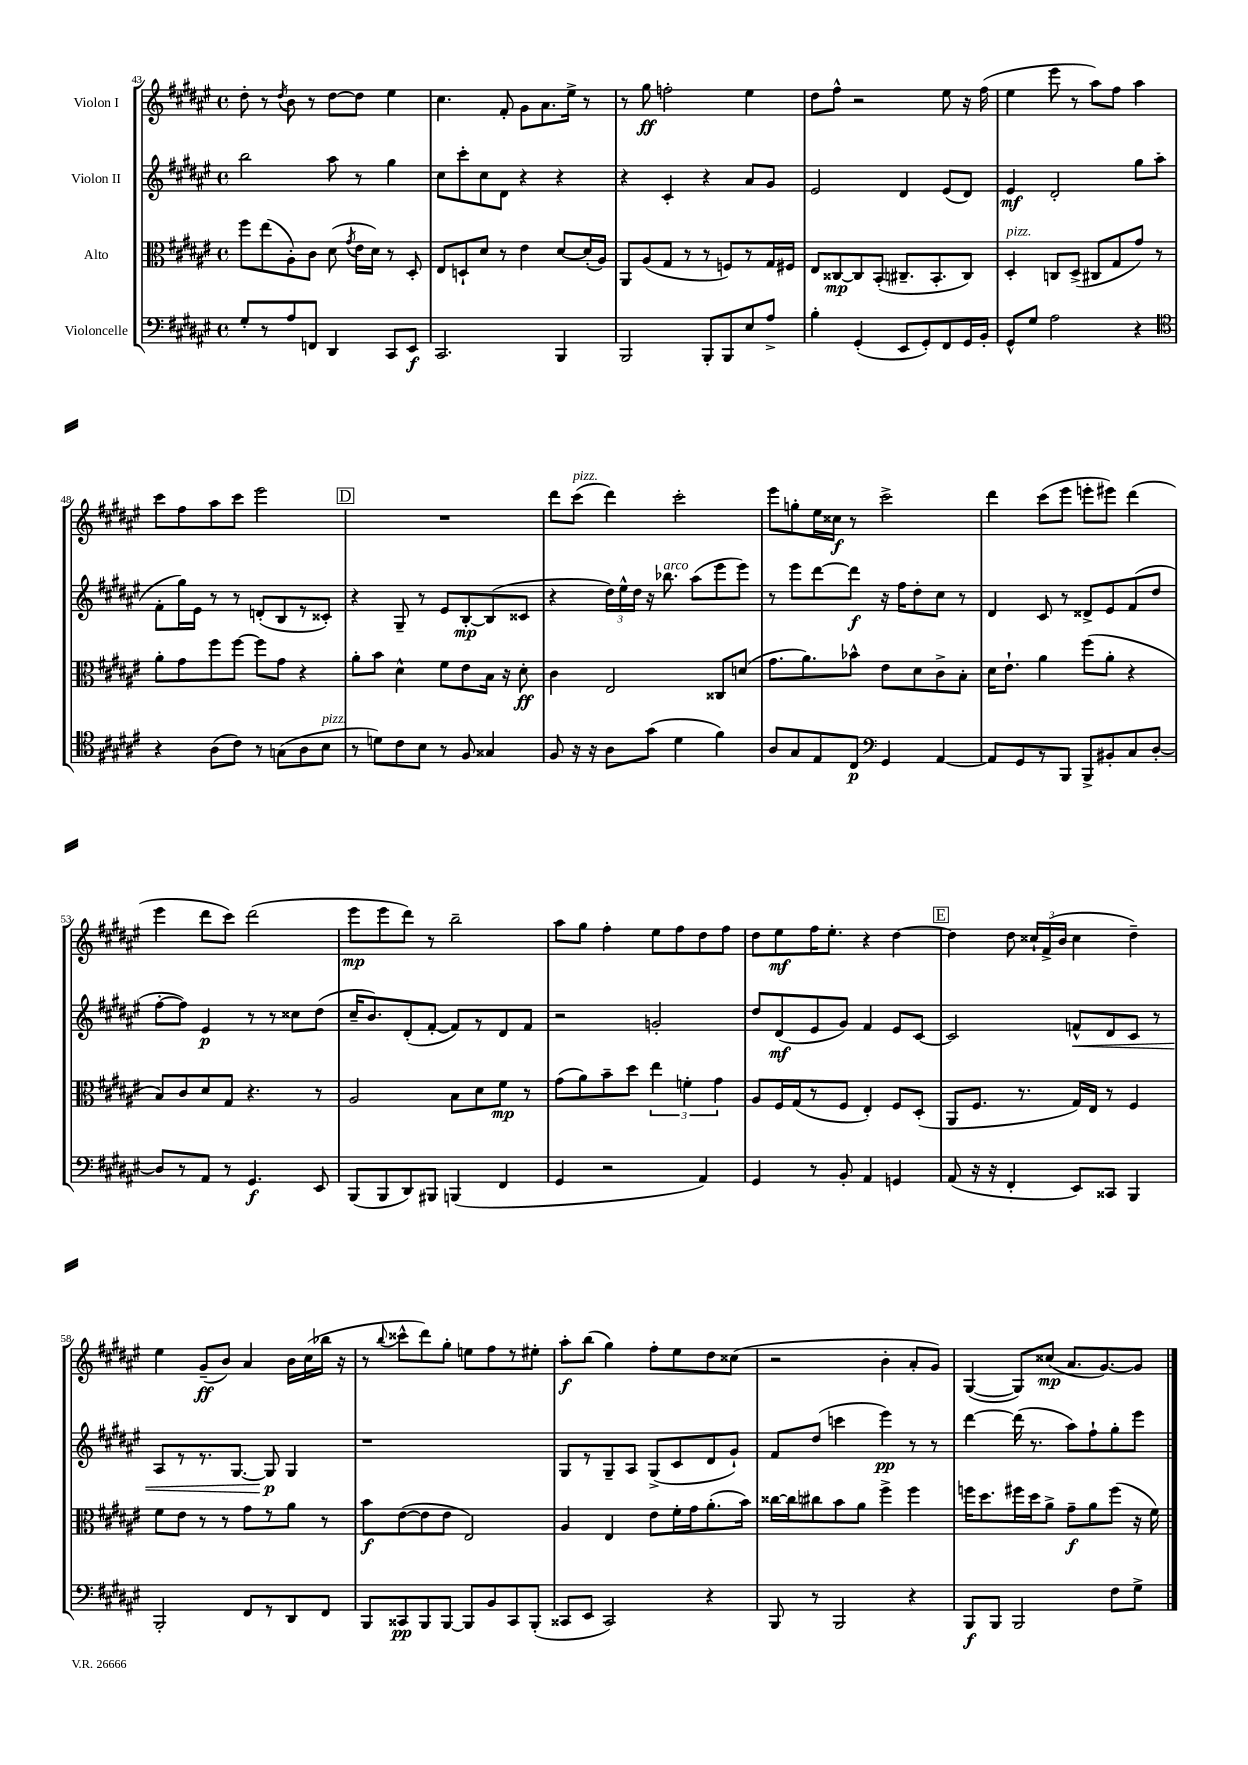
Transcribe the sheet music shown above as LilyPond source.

<<
\new StaffGroup <<
\new Staff = "s0" \with { instrumentName = "Violon I" } {
    \clef treble \key fis \major \defaultTimeSignature \time 4/4
    \autoBeamOff dis''8-. r8 \acciaccatura { dis''8 } b'8 r8 dis''8[~ dis''8] eis''4 |
    cis''4. fis'8-. gis'8[ ais'8. eis''16]-> r8 |
    r8 gis''8\ff f''2-. eis''4 |
    dis''8[ fis''8]-^ r2 eis''8 r16 fis''16( |
    eis''4 eis'''8 r8 ais''8[) fis''8] ais''4 |
    cis'''8[ fis''8 ais''8 cis'''8] eis'''2 |
    \mark \markup { \box "D" } R1 |
    dis'''8[ cis'''8]^\markup { \italic "pizz." }( dis'''4) cis'''2-. |
    eis'''8[ g''8-. eis''16 cisis''16]\f r8 cis'''2-> |
    dis'''4 cis'''8[( eis'''8] e'''8[-. eis'''8]) dis'''4( |
    eis'''4 dis'''8[ cis'''8]) dis'''2( |
    eis'''8[\mp eis'''8 dis'''8]) r8 b''2-- |
    ais''8[ gis''8] fis''4-. eis''8[ fis''8 dis''8 fis''8] |
    dis''8[ eis''8\mf fis''16 eis''8.]-. r4 dis''4~ |
    \mark \markup { \box "E" } dis''4 dis''8 \tuplet 3/2 { cisis''16[-! fis'16->( b'16] } cisis''4 dis''4--) |
    eis''4 gis'8[--\ff( b'8]) ais'4 b'16[ cis''16( bes''16] r16 |
    r8 \appoggiatura { b''8 } cisis'''8[-^ dis'''8) gis''8]-. e''8[ fis''8 r8 eis''8]-. |
    ais''8[-.\f b''8]( gis''4) fis''8[-. eis''8 dis''8 cisis''8]( |
    r2 b'4-. ais'8[-. gis'8]) |
    gis4~( gis8[) cisis''8]\mp( ais'8.[ gis'8.~) gis'8] \bar "|." |
}
\new Staff = "s1" \with { instrumentName = "Violon II" } {
    \clef treble \key fis \major \defaultTimeSignature \time 4/4
    \autoBeamOff b''2 ais''8 r8 gis''4 |
    cis''8[ cis'''8-. cis''8 dis'8] r4 r4 |
    r4 cis'4-. r4 ais'8[ gis'8] |
    eis'2 dis'4 eis'8[( dis'8]) |
    eis'4\mf dis'2-. gis''8[ ais''8]( |
    fis'8[-. gis''16) eis'16] r8 r8 d'8[-.( b8 r8 cisis'8]-.) |
    \mark \markup { \box "D" } r4 gis8-- r8 eis'8[ b8~-.\mp b8( cisis'8] |
    r4 \tuplet 3/2 { dis''16[) eis''16-^ dis''16] } r16 bes''8.^\markup { \italic "arco" } ais''8[( eis'''8 eis'''8]) |
    r8 eis'''8[ dis'''8~ dis'''8]\f r16 fis''16[ dis''8-. cis''8] r8 |
    dis'4 cis'8 r8 disis'8[-> eis'8 fis'8( dis''8] |
    fis''8[~-. fis''8]) eis'4\p r8 r8 cisis''8[ dis''8]( |
    cis''16[-- b'8.) dis'8-.( fis'8]~-. fis'8[) r8 dis'8 fis'8] |
    r2 g'2-. |
    dis''8[ dis'8\mf( eis'8 gis'8]) fis'4 eis'8[ cis'8]~ |
    \mark \markup { \box "E" } cis'2 f'8[-^\< dis'8 cis'8] r8 |
    ais8[ r8 r8. gis8.]~ gis8\p\! gis4 |
    r1 |
    gis8[ r8 gis8-- ais8] gis8[->( cis'8 dis'8 gis'8]-!) |
    fis'8[ dis''8]( c'''4 eis'''4\pp) r8 r8 |
    dis'''4~ dis'''16( r8. ais''8[) fis''8-! gis''8-. eis'''8] \bar "|." |
}
\new Staff = "s2" \with { instrumentName = "Alto" } {
    \clef alto \key fis \major \defaultTimeSignature \time 4/4
    \autoBeamOff fis''8[ eis''8( ais8-.) cis'8] dis'8( \acciaccatura { gis'8 } eis'16[ dis'16]) r8 dis8-. |
    eis8[ d8-! dis'8] r8 eis'4 dis'8[~ dis'16-.( ais16]) |
    ais,8[ ais8( gis8] r8 r8 f8[) r8 gis16 fis16] |
    eis8[ cisis8~\mp cisis8 b,8]-.( cis8.[-- b,8.-. cis8]) |
    dis4-.^\markup { \italic "pizz." } c8[ dis8]->( cis8[ gis8 gis'8]) r8 |
    ais'8[-. gis'8 fis''8 fis''8]~ fis''8[ gis'8] r4 |
    \mark \markup { \box "D" } ais'8[-. b'8] dis'4-^ fis'8[ eis'8 b16] r16 dis'8-.\ff |
    cis'4 eis2 cisis8[ d'8]( |
    gis'8.[ ais'8.) bes'8]-^ eis'8[ dis'8 cis'8-> b8]-. |
    dis'16[ eis'8.]-! ais'4 fis''8[( ais'8]-. r4 |
    b8[) cis'8 dis'8 gis8] r4. r8 |
    ais2 b8[ dis'8 fis'8]\mp r8 |
    gis'8[( ais'8) b'8-- dis''8] \tuplet 3/2 { eis''4 f'4-. gis'4 } |
    ais8[ fis16 gis16( r8 fis8] eis4-.) fis8[ dis8]-.( |
    \mark \markup { \box "E" } ais,8[ fis8.] r8. gis16[) eis16] r8 fis4 |
    fis'8[ eis'8] r8 r8 gis'8[ r8 ais'8] r8 |
    b'8[\f eis'8~( eis'8 eis'8] eis2) |
    ais4 eis4 eis'8[ fis'16-. gis'16 ais'8.-.( b'16]) |
    cisis''16[~ cisis''16 cis''8 b'8 ais'8] fis''4-> fis''4 |
    f''16[ dis''8. fis''16 dis''16 ais'8]-> gis'8[--\f ais'8 fis''8]( r16 fis'16) \bar "|." |
}
\new Staff = "s3" \with { instrumentName = "Violoncelle" } {
    \clef bass \key fis \major \defaultTimeSignature \time 4/4
    \autoBeamOff gis8[-. r8 ais8 f,8] dis,4 cis,8[ eis,8]\f |
    cis,2. b,,4 |
    b,,2 b,,8[-. b,,8 eis8 ais8]-> |
    b4-. gis,4-.( eis,8[ gis,8-.) fis,8 gis,16 b,16]-. |
    gis,8[-^ gis8] ais2 r4 |
    \clef tenor r4 ais8[( cis'8]) r8 g8[( ais8 b8]^\markup { \italic "pizz." } |
    \mark \markup { \box "D" } r8 d'8[) cis'8 b8] r8 fis8 gisis4 |
    fis8 r16 r16 ais8[ gis'8]( dis'4 fis'4) |
    ais8[ gis8 eis8 cis8]\p \clef bass gis,4 ais,4~ |
    ais,8[ gis,8 r8 b,,8] b,,8[-> bis,8-. cis8 dis8]~-. |
    dis8[ r8 ais,8] r8 gis,4.\f eis,8 |
    b,,8[( b,,8 dis,8) bis,,8] b,,4( fis,4 |
    gis,4 r2 ais,4) |
    gis,4 r8 b,8-. ais,4 g,4 |
    \mark \markup { \box "E" } ais,8( r16 r16 fis,4-. eis,8[) cisis,8] b,,4 |
    b,,2-. fis,8[ r8 dis,8 fis,8] |
    b,,8[ cisis,8\pp b,,8 b,,8]~ b,,8[ b,8 cisis,8 b,,8]-.( |
    cisis,8[ eis,8] cisis,2) r4 |
    b,,8 r8 b,,2 r4 |
    b,,8[\f b,,8] b,,2 fis8[ gis8]-> \bar "|." |
}
>>
>>
\layout { \context { \Score currentBarNumber = #43 } }
